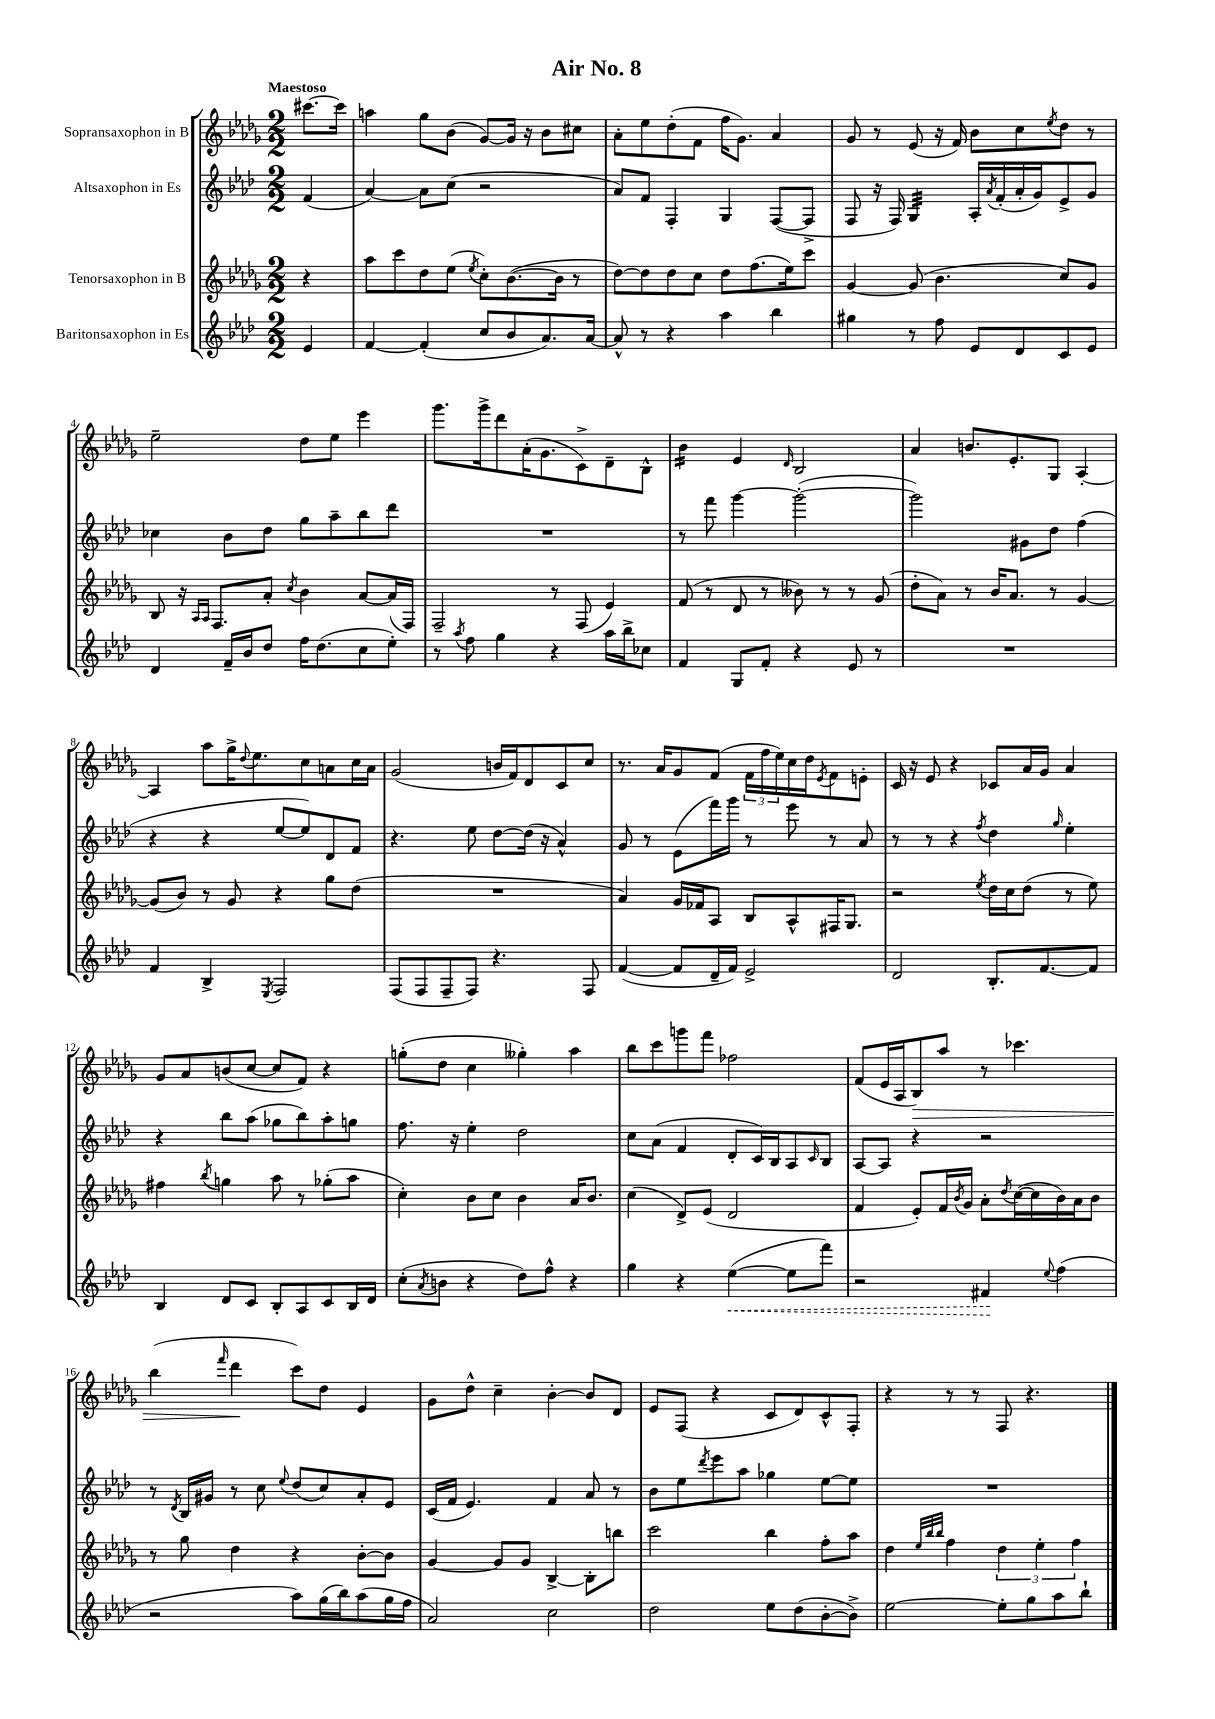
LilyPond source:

\header { title = "Air No. 8" }
<<
\new StaffGroup <<
\new Staff = "s0" \with { instrumentName = "Sopransaxophon in B" } {
    \clef treble \key des \major \numericTimeSignature \time 2/2 \partial 4 \tempo "Maestoso"
    cis'''8.~ cis'''16 |
    a''4 ges''8 bes'8( ges'8~) ges'16 r16 bes'8 cis''8 |
    aes'8-. ees''8 des''8-.( f'8 f''16 ges'8.) aes'4 |
    ges'8 r8 ees'8( r16 f'16) bes'8 c''8 \acciaccatura { ees''8 } des''8 r8 |
    ees''2-- des''8 ees''8 ees'''4 |
    ges'''8. ges'''16-> des'''8 aes'16-.( ges'8. c'8->) des'8-- bes8-^ |
    bes'4:16 ees'4 \grace { des'16 } bes2 |
    aes'4 b'8. ees'8.-. ges8 aes4~-. |
    aes4 aes''8 ges''16-> \appoggiatura { des''8 } ees''8. c''8 a'8 c''16 a'16 |
    ges'2( b'16 f'16) des'8 c'8 c''8 |
    r8. aes'16 ges'8 f'8( \tuplet 3/2 { f'16 f''16 ees''16) } c''16 des''16 \acciaccatura { ees'8 } f'8 e'8-. |
    c'16 r16 ees'8 r4 ces'8 aes'16 ges'16 aes'4 |
    ges'8 aes'8 b'8( c''8~ c''8 f'8) r4 |
    g''8-.( des''8 c''4 geses''4-.) aes''4 |
    bes''8 c'''8 g'''8 f'''8 fes''2 |
    f'8( ees'16 aes16 bes8\>) aes''8 r8 ces'''4. |
    bes''4( \grace { f'''16 } des'''4\! c'''8) des''8 ees'4 |
    ges'8 des''8-^ c''4-- bes'4~-. bes'8 des'8 |
    ees'8 f8( r4 c'8 des'8) c'8-^ f8-. |
    r4 r8 r8 f8 r4. \bar "|." |
}
\new Staff = "s1" \with { instrumentName = "Altsaxophon in Es" } {
    \clef treble \key aes \major \numericTimeSignature \time 2/2 \partial 4
    f'4( |
    aes'4~) aes'8 c''8( r2 |
    aes'8) f'8 f4-. g4 f8~( f8-> |
    f8 r16 f16) g4:32 aes16-. \acciaccatura { aes'8 } f'16-.( aes'16-. g'16) ees'8-> g'8 |
    ces''4 bes'8 des''8 g''8 aes''8-- bes''8 des'''8 |
    R1 |
    r8 f'''8 g'''4~ g'''2~-.( |
    g'''2) gis'8 des''8 f''4( |
    r4 r4 ees''8~ ees''8) des'8 f'8 |
    r4. ees''8 des''8~ des''16( r16 aes'4-^) |
    g'8 r8 ees'8( f'''16) g'''16 r8 ees'''8 r8 aes'8 |
    r8 r8 r4 \acciaccatura { f''8 } des''4 \grace { g''16 } ees''4-. |
    r4 bes''8 aes''8( ges''8 bes''8) aes''8-. g''8 |
    f''8. r16 ees''4-. des''2 |
    c''8 aes'8( f'4 des'8-. c'16) bes16 aes8 \grace { c'16 } bes8 |
    aes8~ aes8 r4 r2 |
    r8 \acciaccatura { des'8 } bes16 gis'16 r8 c''8 \appoggiatura { ees''8 } des''8( c''8) aes'8-. ees'8 |
    c'16( f'16 ees'4.) f'4 aes'8 r8 |
    bes'8 ees''8 \acciaccatura { des'''8 } ees'''8 aes''8 ges''4 ees''8~ ees''8 |
    R1 \bar "|." |
}
\new Staff = "s2" \with { instrumentName = "Tenorsaxophon in B" } {
    \clef treble \key des \major \numericTimeSignature \time 2/2 \partial 4
    r4 |
    aes''8 c'''8 des''8 ees''8( \acciaccatura { ees''8 } c''8-.) bes'8.~( bes'16 r8 |
    des''8~) des''8 des''8 c''8 des''8 f''8.( ees''16) c'''8 |
    ges'4~ ges'8( bes'4. c''8) ges'8 |
    bes8 r16 \grace { aes16 aes16 } f8. aes'8-. \acciaccatura { c''8 } bes'4 aes'8~ aes'16( f16) |
    f2-- r8 f8( ees'4) |
    f'8( r8 des'8 r8 beses'8) r8 r8 ges'8( |
    des''8-. aes'8) r8 bes'16 aes'8. r8 ges'4~ |
    ges'8( bes'8) r8 ges'8 r4 ges''8 des''8( |
    R1 |
    aes'4) ges'16 fes'16 aes8 bes8 aes8-^ fis16 ges8. |
    r2 \acciaccatura { ees''8 } des''16 c''16 des''8( r8 ees''8) |
    fis''4 \acciaccatura { bes''8 } g''4 aes''8 r8 ges''8-.( aes''8 |
    c''4-.) bes'8 c''8 bes'4 aes'16 bes'8. |
    c''4( des'8->) ees'8( des'2 |
    f'4 ees'8-.) f'16 \acciaccatura { bes'8 } ges'16 aes'8-. \acciaccatura { des''8 } c''16~( c''16 bes'16) aes'16 bes'8 |
    r8 ges''8 des''4 r4 bes'8~-. bes'8 |
    ges'4~ ges'8 ges'8 bes4~-> bes8-. b''8 |
    c'''2 bes''4 f''8-. aes''8 |
    des''4 \grace { ees''32 bes''32 bes''32 } f''4 \tuplet 3/2 { des''4 ees''4-. f''4 } \bar "|." |
}
\new Staff = "s3" \with { instrumentName = "Baritonsaxophon in Es" } {
    \clef treble \key aes \major \numericTimeSignature \time 2/2 \partial 4
    ees'4 |
    f'4~ f'4-.( c''8 bes'8 aes'8.) aes'16~ |
    aes'8-^ r8 r4 aes''4 bes''4 |
    gis''4 r8 f''8 ees'8 des'8 c'8 ees'8 |
    des'4 f'16-- bes'16 des''8 f''16 des''8.( c''8 ees''8-.) |
    r8 \acciaccatura { aes''8 } f''8 g''4 r4 aes''16 bes''16-> ces''8 |
    f'4 g8 f'8-. r4 ees'8 r8 |
    R1 |
    f'4 bes4-> \acciaccatura { ees8 } f2 |
    f8( f8 f8-- f8) r4. f8 |
    f'4~( f'8 des'16-- f'16) ees'2-> |
    des'2 bes8.-. f'8.~ f'8 |
    bes4 des'8 c'8 bes8-. aes8 c'8 bes16 des'16 |
    c''8-.( \acciaccatura { aes'8 } b'8 r4 des''8) f''8-^ r4 |
    g''4 r4 \once \override Hairpin.style = #'dashed-line ees''4~\<( ees''8 f'''8) |
    r2 fis'4\! \appoggiatura { ees''8 } f''4( |
    r2 aes''8) g''16( bes''16) aes''8( g''16 f''16 |
    aes'2) c''2 |
    des''2 ees''8 des''8( bes'8~-. bes'8->) |
    ees''2~ ees''8-. g''8 aes''8 bes''8-! \bar "|." |
}
>>
>>
